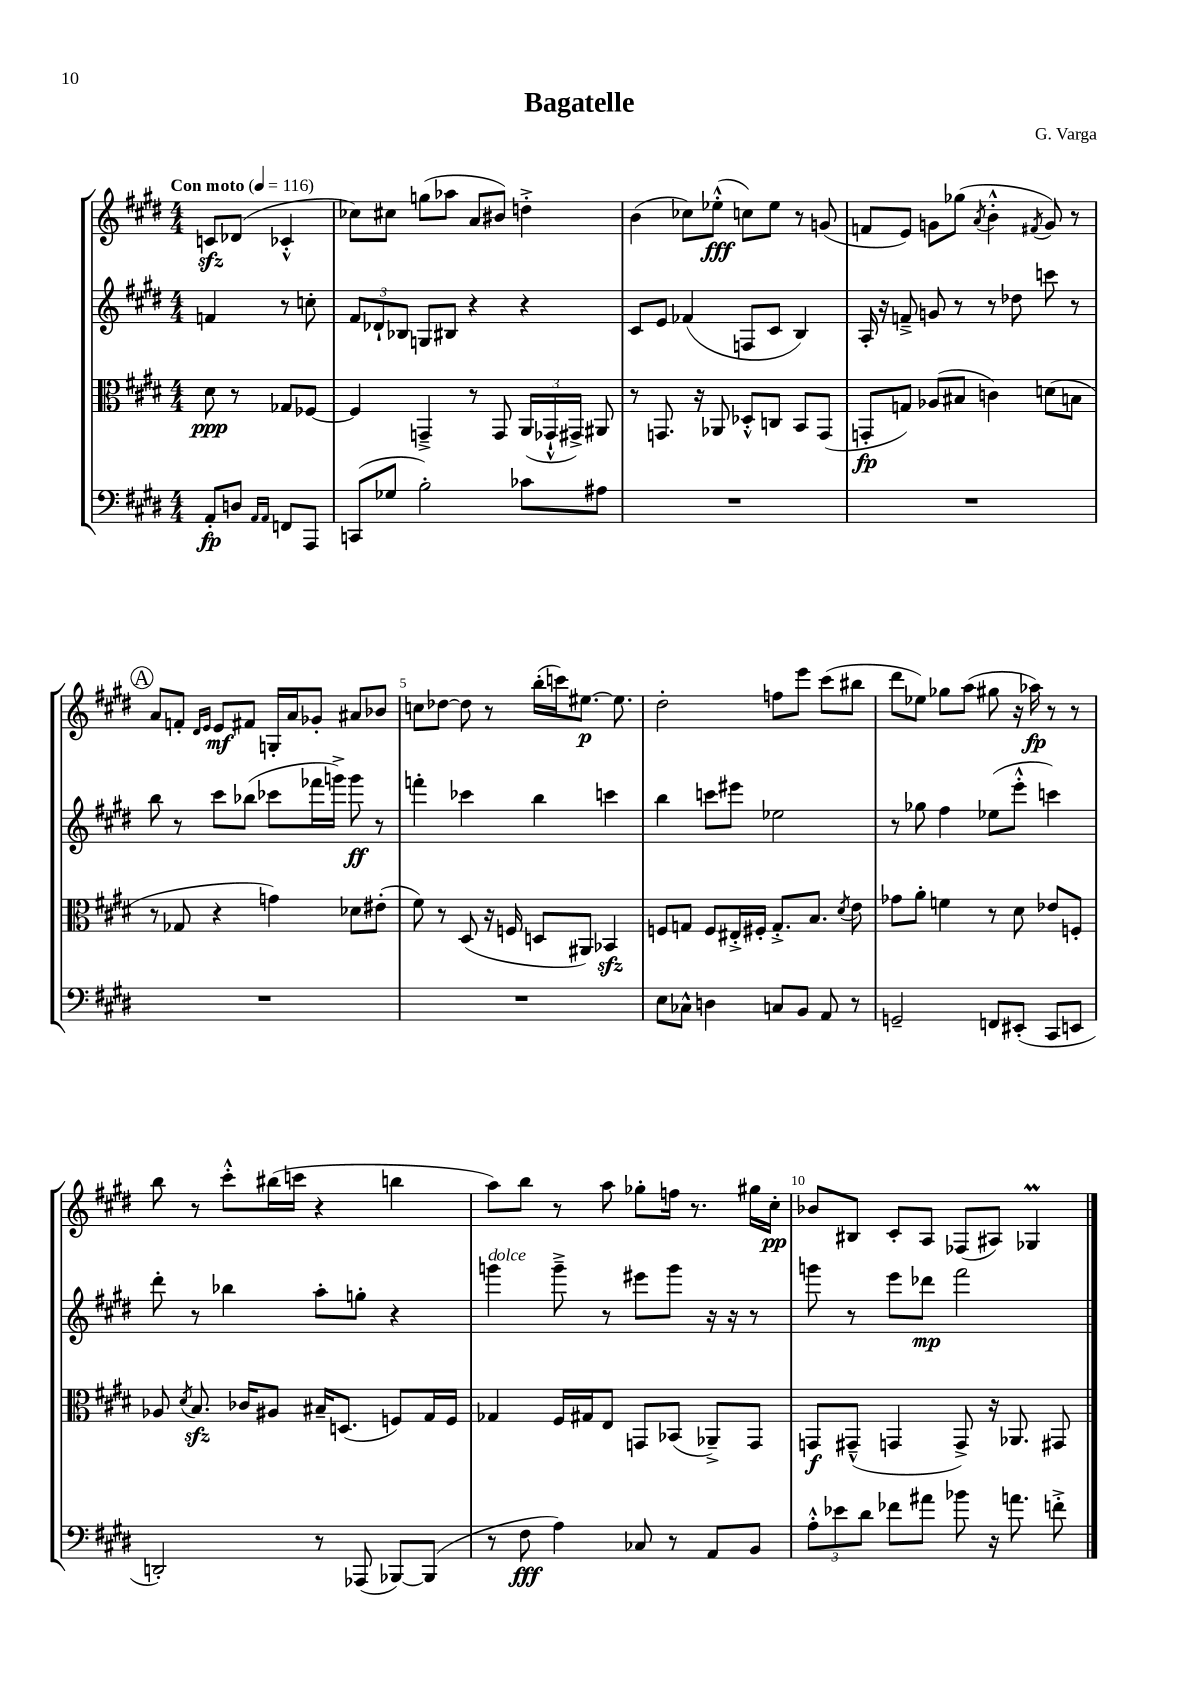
\header { title = "Bagatelle" composer = "G. Varga" }
<<
\new StaffGroup <<
\new Staff = "s0" {
    \clef treble \key e \major \numericTimeSignature \time 4/4 \partial 2 \tempo "Con moto" 4 = 116
    \autoBeamOff c'8[\sfz des'8]( ces'4-.-^ |
    ces''8[) cis''8] g''8[( aes''8] a'8[ bis'8]) d''4-.-> |
    b'4( ces''8[) ees''8]-.-^\fff( c''8[) ees''8] r8 g'8( |
    f'8[ e'8]) g'8[ ges''8]( \acciaccatura { a'8 } b'4-.-^ \acciaccatura { fis'8 } g'8) r8 |
    \mark \markup { \circle "A" } a'8[ f'8]-. \grace { dis'16[ e'16] } e'8[\mf fis'8] g16[-. a'16 ges'8]-. ais'8[ bes'8] |
    c''8[ des''8]~ des''8 r8 b''16[-.( c'''16) eis''8.]~\p eis''8. |
    dis''2-. f''8[ e'''8] cis'''8[( bis''8] |
    dis'''8[ ees''8]) ges''8[ a''8]( gis''8 r16 aes''16\fp) r8 r8 |
    b''8 r8 cis'''8[-.-^ bis''16( c'''16] r4 b''4 |
    a''8[) b''8] r8 a''8 ges''8[-. f''16] r8. gis''16[ cis''16]-.\pp |
    bes'8[ bis8] cis'8[-. a8] fes8[( ais8]) ges4\prall \bar "|." |
}
\new Staff = "s1" {
    \clef treble \key e \major \numericTimeSignature \time 4/4 \partial 2
    \autoBeamOff f'4 r8 c''8-. |
    \tuplet 3/2 { fis'8[ des'8-! bes8] } g8[ bis8] r4 r4 |
    cis'8[ e'8] fes'4( f8[ cis'8] b4) |
    a16-. r16 f'8---> g'8 r8 r8 des''8 c'''8 r8 |
    \mark \markup { \circle "A" } b''8 r8 cis'''8[ bes''8]( ces'''8[ fes'''16 g'''16]->) g'''8\ff r8 |
    f'''4-. ces'''4 b''4 c'''4 |
    b''4 c'''8[ eis'''8] ees''2 |
    r8 ges''8 fis''4 ees''8[( e'''8]-.-^ c'''4) |
    dis'''8-. r8 bes''4 a''8[-. g''8]-. r4 |
    g'''4^\markup { \italic "dolce" } g'''8---> r8 eis'''8[ g'''8] r16 r16 r8 |
    g'''8 r8 e'''8[ des'''8]\mp fis'''2 \bar "|." |
}
\new Staff = "s2" {
    \clef alto \key e \major \numericTimeSignature \time 4/4 \partial 2
    \autoBeamOff dis'8\ppp r8 ges8[ fes8]~ |
    fes4 g,4---> r8 g,8 \tuplet 3/2 { a,16[( ges,16-!-^ gis,16]->) } ais,8 |
    r8 g,8. r16 aes,8 des8[-.-^ c8] b,8[ g,8]( |
    g,8[-.\fp g8]) aes8[( bis8] c'4) d'8[( b8] |
    \mark \markup { \circle "A" } r8 ges8 r4 g'4) des'8[ eis'8]-.( |
    fis'8) r8 dis8( r16 f16 d8[ ais,8]) bes,4\sfz |
    f8[ g8] f8[ eis16-.-> fis16]-. g8.[-.-> b8.] \acciaccatura { dis'8 } e'8 |
    ges'8[ a'8]-. f'4 r8 dis'8 ees'8[ f8]-. |
    aes8 \acciaccatura { dis'8 } b8.\sfz ces'16[ ais8] bis16[-- d8.]( f8[) gis16 f16] |
    ges4 fis16[ gis16 e8] g,8[ bes,8]( aes,8[--->) g,8] |
    g,8[\f gis,8]---^( g,4 g,8->) r16 aes,8. gis,8 \bar "|." |
}
\new Staff = "s3" {
    \clef bass \key e \major \numericTimeSignature \time 4/4 \partial 2
    \autoBeamOff a,8[-.\fp d8] \grace { a,16[ a,16] } f,8[ a,,8] |
    c,8[( ges8] b2-.) ces'8[ ais8] |
    R1 |
    R1 |
    \mark \markup { \circle "A" } R1 |
    R1 |
    e8[ ces8]-^ d4 c8[ b,8] a,8 r8 |
    g,2-- f,8[ eis,8]-.( cis,8[ e,8] |
    d,2-.) r8 aes,,8( bes,,8[~) bes,,8]( |
    r8 fis8\fff a4) ces8 r8 a,8[ b,8] |
    \tuplet 3/2 { a8[-.-^ ees'8 dis'8] } fes'8[ ais'8] bes'8 r16 a'8. f'8-.-> \bar "|." |
}
>>
>>
\layout { \context { \Score \override BarNumber.break-visibility = ##(#f #t #t) barNumberVisibility = #(every-nth-bar-number-visible 5) } }
